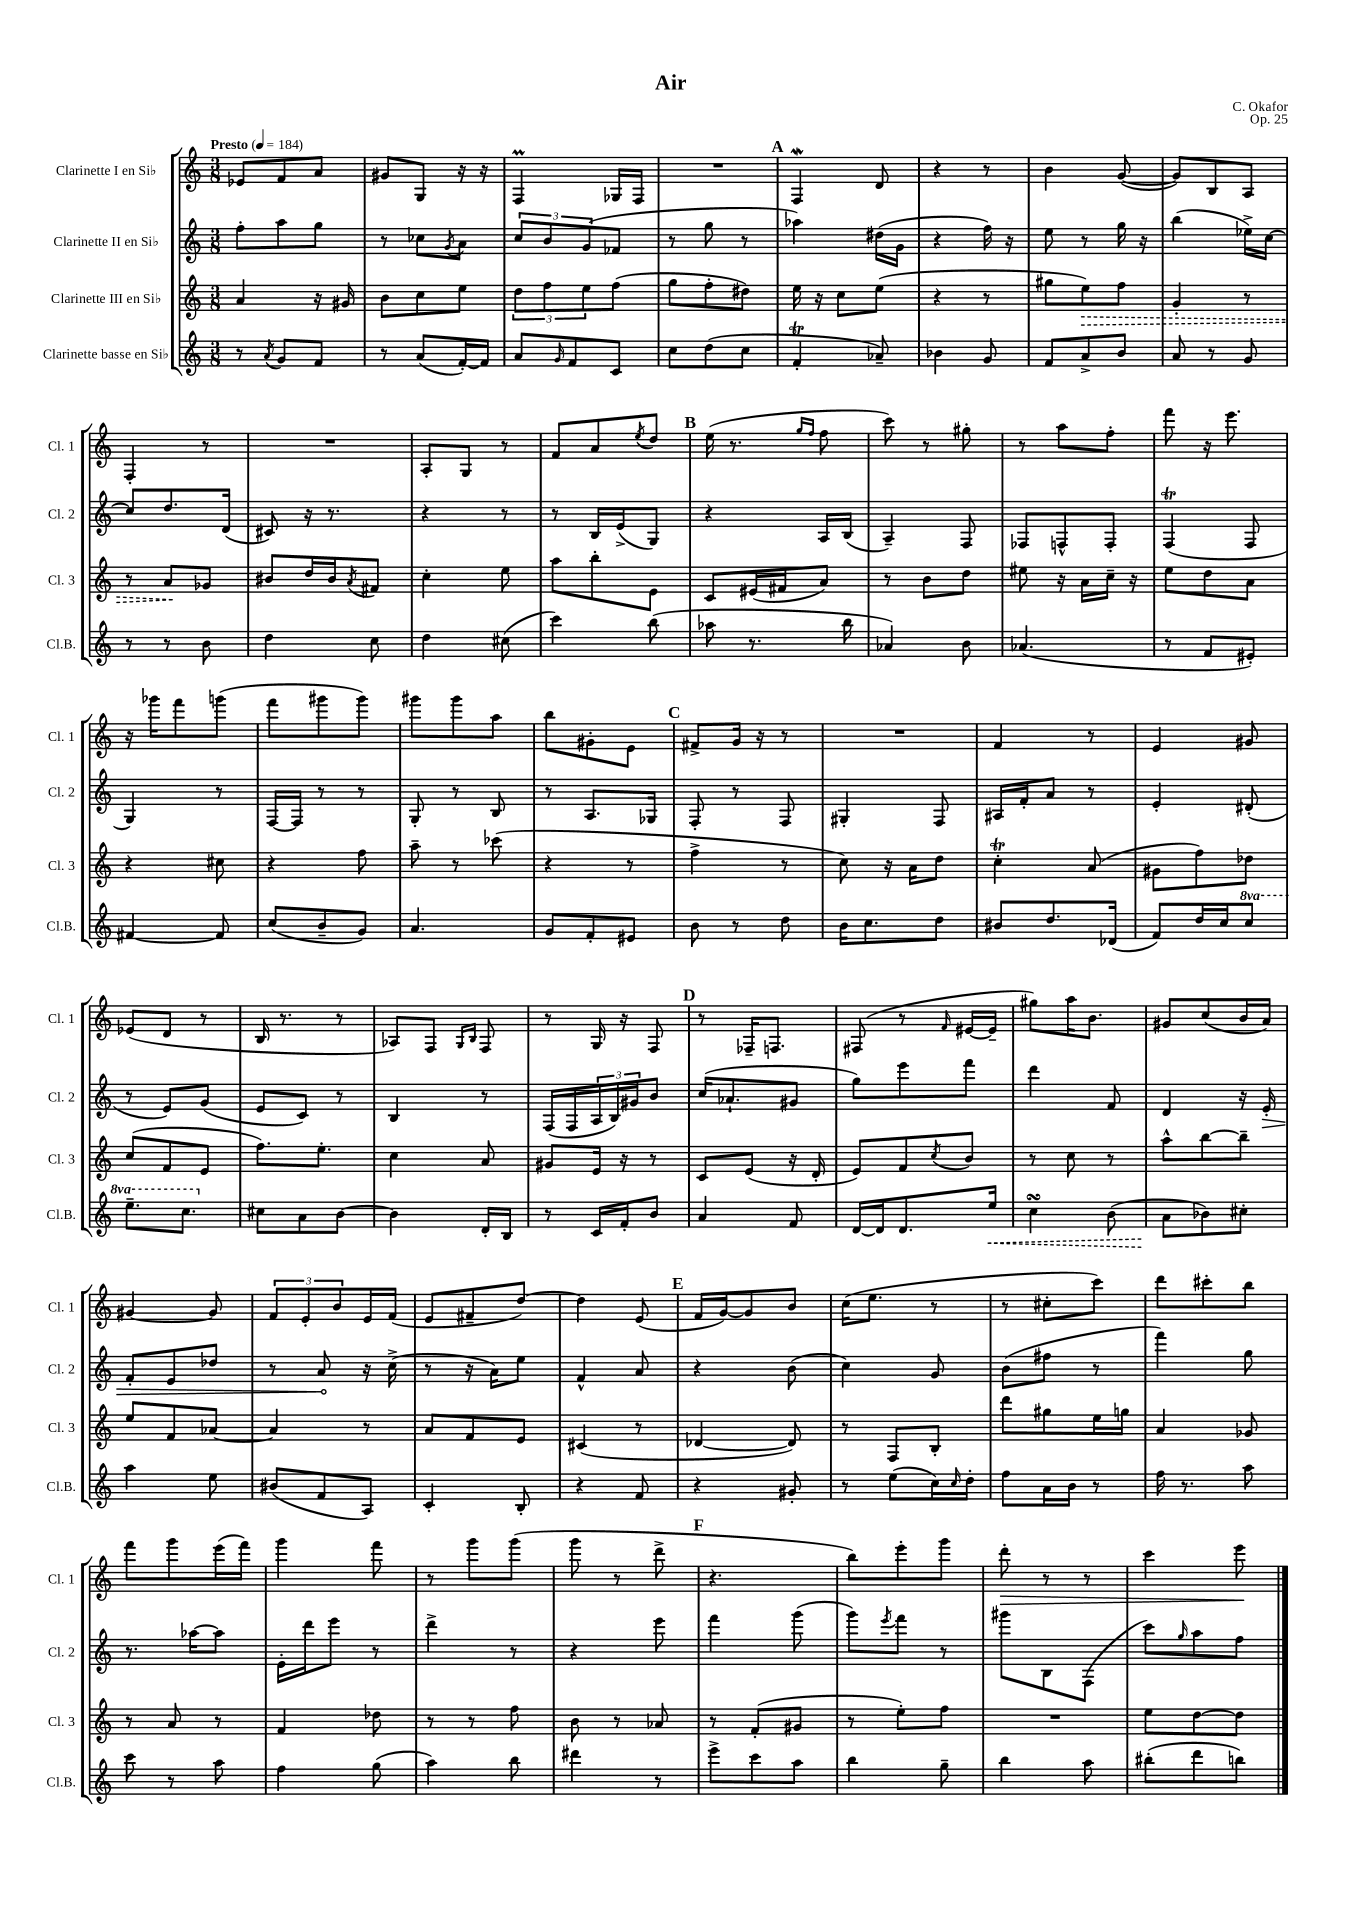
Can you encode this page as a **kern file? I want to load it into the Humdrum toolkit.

**kern	**dynam	**kern	**dynam	**kern	**dynam	**kern	**dynam
*part4	*part4	*part3	*part3	*part2	*part2	*part1	*part1
*staff4	*staff4	*staff3	*staff3	*staff2	*staff2	*staff1	*staff1
*I"Clarinette basse en Si♭	*	*I"Clarinette III en Si♭	*	*I"Clarinette II en Si♭	*	*I"Clarinette I en Si♭	*
*I'Cl.B.	*	*I'Cl. 3	*	*I'Cl. 2	*	*I'Cl. 1	*
*clefG2	*	*clefG2	*	*clefG2	*	*clefG2	*
*k[]	*	*k[]	*	*k[]	*	*k[]	*
*M3/8	*	*M3/8	*	*M3/8	*	*M3/8	*
*MM184	*	*MM184	*	*MM184	*	*MM184	*
=1	=1	=1	=1	=1	=1	=1	=1
!	!	!	!	!	!	!LO:TX:a:B:t=Presto	!
8r	.	4a/	.	8ff'\L	.	8e-X/L	.
8qa/	.	.	.	.	.	.	.
8g/L	.	.	.	8aa\	.	8f/	.
8f/J	.	16r	.	8gg\J	.	8a/J	.
.	.	16g#X/	.	.	.	.	.
=2	=2	=2	=2	=2	=2	=2	=2
8r	.	8b\L	.	8r	.	8g#X/L	.
(8a/L	.	8cc\	.	8cc-X\L	.	8G/J	.
.	.	.	.	8qg/	.	.	.
[16f'/L)	.	8ee\J	.	8a\J	.	16r	.
16f/JJ]	.	.	.	.	.	16r	.
=3	=3	=3	=3	=3	=3	=3	=3
8a/L	.	12dd\L	.	12cc/L	.	4FM/	.
.	.	12ff\	.	12b/	.	.	.
16qqg/	.	.	.	.	.	.	.
8f/	.	.	.	.	.	.	.
.	.	12ee\	.	(12g/	.	.	.
8c/J	.	(8ff\J	.	8f-X/J	.	16G-X/LL	.
.	.	.	.	.	.	16F/JJ	.
=4	=4	=4	=4	=4	=4	=4	=4
8cc\L	.	8gg\L	.	8r	.	4.r	.
(8dd\	.	8ff'\	.	8gg\	.	.	.
8cc\J	.	8dd#X\J)	.	8r	.	.	.
!!LO:REH:place=s1:t=A
=5	=5	=5	=5	=5	=5	=5	=5
4fT'/	.	16ee\	.	4aa-X\)	.	4Fw/	.
.	.	16r	.	.	.	.	.
.	.	8cc\L	.	.	.	.	.
8a-X~/)	.	(8ee\J	.	(16dd#X\LL	.	8d/	.
.	.	.	.	16g\JJ	.	.	.
=6	=6	=6	=6	=6	=6	=6	=6
4b-X\	.	4r	.	4r	.	4r	.
8g/	.	8r	.	16ff\)	.	8r	.
.	.	.	.	16r	.	.	.
=7	=7	=7	=7	=7	=7	=7	=7
8f/L	.	8gg#X\L	.	8ee\	.	4b\	.
!	!	!	!LO:HP:b	!	!	!	!
8a^/	.	8ee\)	>	8r	.	.	.
8b/J	.	8ff\J	.	16gg\	.	([8g/	.
.	.	.	.	16r	.	.	.
=8	=8	=8	=8	=8	=8	=8	=8
8a/	.	4g'/	.	(4bb\	.	8g/L])	.
8r	.	.	.	.	.	8B/	.
8g/	.	8r	.	16ee-X^\LL)	.	8A/J	.
.	.	.	.	[16cc\JJ	.	.	.
!!LO:LB:g=z
=9	=9	=9	=9	=9	=9	=9	=9
8r	.	8r	.	8cc/L]	.	4F'/	.
8r	.	8a/L	.	8.dd/	.	.	.
8b\	.	8g-X/J	]	.	.	8r	.
.	.	.	.	(16d/Jk	.	.	.
=10	=10	=10	=10	=10	=10	=10	=10
4dd\	.	8b#X/L	.	8c#X/)	.	4.r	.
.	.	16dd/L	.	16r	.	.	.
.	.	16b#/J	.	8.r	.	.	.
.	.	8qa/	.	.	.	.	.
8cc\	.	8f#X/J	.	.	.	.	.
=11	=11	=11	=11	=11	=11	=11	=11
4dd\	.	4cc'\	.	4r	.	8A'/L	.
.	.	.	.	.	.	8G/J	.
(8cc#X\	.	8ee\	.	8r	.	8r	.
=12	=12	=12	=12	=12	=12	=12	=12
4ccc\)	.	8aa\L	.	8r	.	8f/L	.
.	.	8bb'\	.	16B/LL	.	8a/	.
.	.	.	.	(16e^/J	.	.	.
.	.	.	.	.	.	8qee/	.
(8bb\	.	8e\J	.	8G/J)	.	8dd/J	.
!!LO:REH:place=s1:t=B
=13	=13	=13	=13	=13	=13	=13	=13
8aa-X\	.	8c/L	.	4r	.	(16ee\	.
.	.	.	.	.	.	8.r	.
8.r	.	(16e#X/L	.	.	.	.	.
.	.	16f#X/J	.	.	.	.	.
.	.	.	.	.	.	16qqgg/LL	.
.	.	.	.	.	.	16qqff/JJ	.
.	.	8a/J)	.	16A/LL	.	8ff\	.
16bb\	.	.	.	(16B/JJ	.	.	.
=14	=14	=14	=14	=14	=14	=14	=14
4a-X/)	.	8r	.	4A~/)	.	8ccc\)	.
.	.	8b\L	.	.	.	8r	.
8b\	.	8dd\J	.	8F/	.	8gg#X'\	.
=15	=15	=15	=15	=15	=15	=15	=15
(4.a-X/	.	8ee#X\	.	8F-X/L	.	8r	.
.	.	16r	.	8Fn^^/	.	8aa\L	.
.	.	16a\LL	.	.	.	.	.
.	.	16cc~\JJ	.	8F'/J	.	8ff'\J	.
.	.	16r	.	.	.	.	.
=16	=16	=16	=16	=16	=16	=16	=16
8r	.	8ee\L	.	(4FT/	.	8fff\	.
8f/L	.	8dd\	.	.	.	16r	.
.	.	.	.	.	.	8.eee\	.
8e#X'/J)	.	8a\J	.	8F/	.	.	.
!!LO:LB:g=z
=17	=17	=17	=17	=17	=17	=17	=17
[4f#X/	.	4r	.	4G/)	.	16r	.
.	.	.	.	.	.	16ggg-X\KL	.
.	.	.	.	.	.	8fff\	.
8f#/]	.	8cc#X\	.	8r	.	(8gggn\J	.
=18	=18	=18	=18	=18	=18	=18	=18
(8cc/L	.	4r	.	[16F/LL	.	8fff\L	.
.	.	.	.	16F/JJ]	.	.	.
8b~/	.	.	.	8r	.	8ggg#X\	.
8g/J)	.	8ff\	.	8r	.	8ggg#\J)	.
=19	=19	=19	=19	=19	=19	=19	=19
4.a/	.	8aa~\	.	8G'/	.	8ggg#X\L	.
.	.	8r	.	8r	.	8ggg#\	.
.	.	(8ccc-X\	.	8B/	.	8aa\J	.
=20	=20	=20	=20	=20	=20	=20	=20
8g/L	.	4r	.	8r	.	8bb\L	.
8f'/	.	.	.	8.A/L	.	8g#X'\	.
8e#X/J	.	8r	.	.	.	8e\J	.
.	.	.	.	16G-X/Jk	.	.	.
!!LO:REH:place=s1:t=C
=21	=21	=21	=21	=21	=21	=21	=21
8b\	.	4ff^\	.	8F'/	.	8f#X^/L	.
8r	.	.	.	8r	.	16g/Jk	.
.	.	.	.	.	.	16r	.
8dd\	.	8r	.	8F/	.	8r	.
=22	=22	=22	=22	=22	=22	=22	=22
16b\KL	.	8cc\)	.	4G#X'/	.	4.r	.
8.cc\	.	.	.	.	.	.	.
.	.	16r	.	.	.	.	.
.	.	16a\KL	.	.	.	.	.
8dd\J	.	8dd\J	.	8F/	.	.	.
=23	=23	=23	=23	=23	=23	=23	=23
8b#X/L	.	4ccT'\	.	16A#X/LL	.	4f/	.
.	.	.	.	16f'/J	.	.	.
8.dd/	.	.	.	8a/J	.	.	.
.	.	(8a/	.	8r	.	8r	.
(16d-X/Jk	.	.	.	.	.	.	.
=24	=24	=24	=24	=24	=24	=24	=24
8f/L)	.	8g#X\L	.	4e'/	.	4e/	.
16dd/L	.	8ff\)	.	.	.	.	.
16cc/J	.	.	.	.	.	.	.
*8va	*	*	*	*	*	*	*
8ccc/J	.	8dd-X\J	.	(8d#X'/	.	8g#X/	.
!!LO:LB:g=z
=25	=25	=25	=25	=25	=25	=25	=25
8.eee~\L	.	(8cc/L	.	8r	.	(8e-X/L	.
.	.	8f/	.	8e/L)	.	8d/J	.
8.ccc\J	.	.	.	.	.	.	.
.	.	8e/J	.	(8g/J	.	8r	.
=26	=26	=26	=26	=26	=26	=26	=26
*X8va	*	*	*	*	*	*	*
8cc#X\L	.	8.ff\L)	.	8e/L	.	16B/	.
.	.	.	.	.	.	8.r	.
8a\	.	.	.	8c/J)	.	.	.
.	.	8.ee'\J	.	.	.	.	.
[8b\J	.	.	.	8r	.	8r	.
=27	=27	=27	=27	=27	=27	=27	=27
4b\]	.	4cc\	.	4B/	.	8A-X/L)	.
.	.	.	.	.	.	8F/J	.
.	.	.	.	.	.	16qqG/LL	.
.	.	.	.	.	.	16qqB/JJ	.
16d'/LL	.	8a/	.	8r	.	8F/	.
16B/JJ	.	.	.	.	.	.	.
=28	=28	=28	=28	=28	=28	=28	=28
8r	.	8g#X/L	.	(16F/LL	.	8r	.
.	.	.	.	16F/	.	.	.
16c/LL	.	16e/Jk	.	24A/	.	16G/	.
.	.	.	.	24B/)	.	.	.
16f'/J	.	16r	.	.	.	16r	.
.	.	.	.	24g#X/J	.	.	.
8b/J	.	8r	.	8b/J	.	8F/	.
!!LO:REH:place=s1:t=D
=29	=29	=29	=29	=29	=29	=29	=29
4a/	.	8c/L	.	(16cc/KL	.	8r	.
.	.	.	.	8.a-X`/	.	.	.
.	.	(8e/J	.	.	.	16F-X~/KL	.
.	.	.	.	.	.	8.Fn/J	.
8f/	.	16r	.	8g#X/J	.	.	.
.	.	16d'/	.	.	.	.	.
=30	=30	=30	=30	=30	=30	=30	=30
[16d/LL	.	8e/L)	.	8gg\L)	.	(8F#X/	.
16d/J]	.	.	.	.	.	.	.
8.d/	.	8f/	.	8eee\	.	8r	.
.	.	8qcc/	.	.	.	16qqf/	.
.	.	8b/J	.	8fff\J	.	[16e#X/LL	.
!	!LO:HP:b	!	!	!	!	!	!
16ee/Jk	<	.	.	.	.	16e#~/JJ]	.
=31	=31	=31	=31	=31	=31	=31	=31
4ccsSSs\	.	8r	.	4ddd\	.	8gg#X\L)	.
.	.	8cc\	.	.	.	16aa\K	.
.	.	.	.	.	.	8.b\J	.
(8b\	.	8r	.	8f/	.	.	.
=32	=32	=32	=32	=32	=32	=32	=32
8a\L	.	8aa^^\L	.	4d/	.	8g#X/L	.
8b-X\)	[	[8bb\	.	.	.	(8cc/	.
8cc#X'\J	.	8bb~\J]	.	16r	.	16b/L	.
!	!	!	!	!	!LO:HP:b	!	!
.	.	.	.	16e'/	>	16a/JJ)	.
!!LO:LB:g=z
=33	=33	=33	=33	=33	=33	=33	=33
4aa\	.	8ee/L	.	8f'/L	.	[4g#X/	.
.	.	8f/	.	8e/	.	.	.
8ee\	.	[8a-X/J	.	8dd-X/J	.	8g#/]	.
=34	=34	=34	=34	=34	=34	=34	=34
(8b#X/L	.	4a-/]	.	8r	.	12f/L	.
.	.	.	.	.	.	12e'/	.
8f/	.	.	.	8a/	.	.	.
.	.	.	.	.	.	12b/	.
8A/J)	.	8r	.	16r	]	16e/L	.
.	.	.	.	(16cc^\	.	(16f/JJ	.
=35	=35	=35	=35	=35	=35	=35	=35
4c'/	.	8a/L	.	8r	.	8e/L	.
.	.	8f/	.	16r	.	8f#X~/	.
.	.	.	.	16a\KL)	.	.	.
8B'/	.	8e/J	.	8ee\J	.	[8dd/J)	.
=36	=36	=36	=36	=36	=36	=36	=36
4r	.	(4c#X/	.	4f^^/	.	4dd\]	.
8f/	.	8r	.	8a/	.	(8e/	.
!!LO:REH:place=s1:t=E
=37	=37	=37	=37	=37	=37	=37	=37
4r	.	[4d-X/	.	4r	.	16f/LL	.
.	.	.	.	.	.	[16g/J)	.
.	.	.	.	.	.	8g/]	.
8g#X'/	.	8d-/])	.	(8b\	.	8b/J	.
=38	=38	=38	=38	=38	=38	=38	=38
8r	.	8r	.	4cc\)	.	(16cc\KL	.
.	.	.	.	.	.	8.ee\J	.
(8ee\L	.	8F/L	.	.	.	.	.
16cc\L)	.	8B'/J	.	8g/	.	8r	.
16qqcc/	.	.	.	.	.	.	.
16dd'\JJ	.	.	.	.	.	.	.
=39	=39	=39	=39	=39	=39	=39	=39
8ff\L	.	8ddd\L	.	(8b\L	.	8r	.
16a\L	.	8gg#X\	.	8ff#X\J	.	8cc#X'\L	.
16b\JJ	.	.	.	.	.	.	.
8r	.	16ee\L	.	8r	.	8ccc\J)	.
.	.	16ggn\JJ	.	.	.	.	.
=40	=40	=40	=40	=40	=40	=40	=40
16ff\	.	4a/	.	4fff\)	.	8ddd\L	.
8.r	.	.	.	.	.	.	.
.	.	.	.	.	.	8ccc#X'\	.
8aa\	.	8g-X/	.	8gg\	.	8bb\J	.
!!LO:LB:g=z
=41	=41	=41	=41	=41	=41	=41	=41
8ccc\	.	8r	.	8.r	.	8fff\L	.
8r	.	8a/	.	.	.	8ggg\	.
.	.	.	.	[16aa-X\KL	.	.	.
8aa\	.	8r	.	8aa-\J]	.	(16eee\L	.
.	.	.	.	.	.	16fff\JJ)	.
=42	=42	=42	=42	=42	=42	=42	=42
4ff\	.	4f/	.	16e'\LL	.	4ggg\	.
.	.	.	.	16ddd\J	.	.	.
.	.	.	.	8eee\J	.	.	.
(8gg\	.	8dd-X\	.	8r	.	8fff\	.
=43	=43	=43	=43	=43	=43	=43	=43
4aa\)	.	8r	.	4ddd^\	.	8r	.
.	.	8r	.	.	.	8ggg\L	.
8bb\	.	8ff\	.	8r	.	(8ggg\J	.
=44	=44	=44	=44	=44	=44	=44	=44
4ddd#X\	.	8b\	.	4r	.	8ggg\	.
.	.	8r	.	.	.	8r	.
8r	.	8a-X/	.	8eee\	.	8ddd^\	.
!!LO:REH:place=s1:t=F
=45	=45	=45	=45	=45	=45	=45	=45
8eee^\L	.	8r	.	4fff\	.	4.r	.
8ccc\	.	(8f'/L	.	.	.	.	.
8aa\J	.	8g#X/J	.	(8ggg\	.	.	.
=46	=46	=46	=46	=46	=46	=46	=46
4bb\	.	8r	.	8ggg\L)	.	8bb\L)	.
.	.	.	.	8qeee/	.	.	.
.	.	8ee'\L)	.	8fff\J	.	8eee'\	.
8gg~\	.	8ff\J	.	8r	.	8ggg\J	.
=47	=47	=47	=47	=47	=47	=47	=47
!	!	!	!	!	!	!	!LO:HP:b
4bb\	.	4.r	.	8ggg#X\L	.	8ddd'\	>
.	.	.	.	8B\	.	8r	.
8aa\	.	.	.	(8F\J	.	8r	.
=48	=48	=48	=48	=48	=48	=48	=48
(8bb#X'\L	.	8ee\L	.	8ccc\L)	.	4ccc\	.
.	.	.	.	16qqgg/	.	.	.
8ddd\	.	[8dd\	.	8aa\	.	.	.
8bbn\J)	.	8dd\J]	.	8ff\J	.	8eee\	.
.	.	.	.	.	.	.	]
==	==	==	==	==	==	==	==
*-	*-	*-	*-	*-	*-	*-	*-
